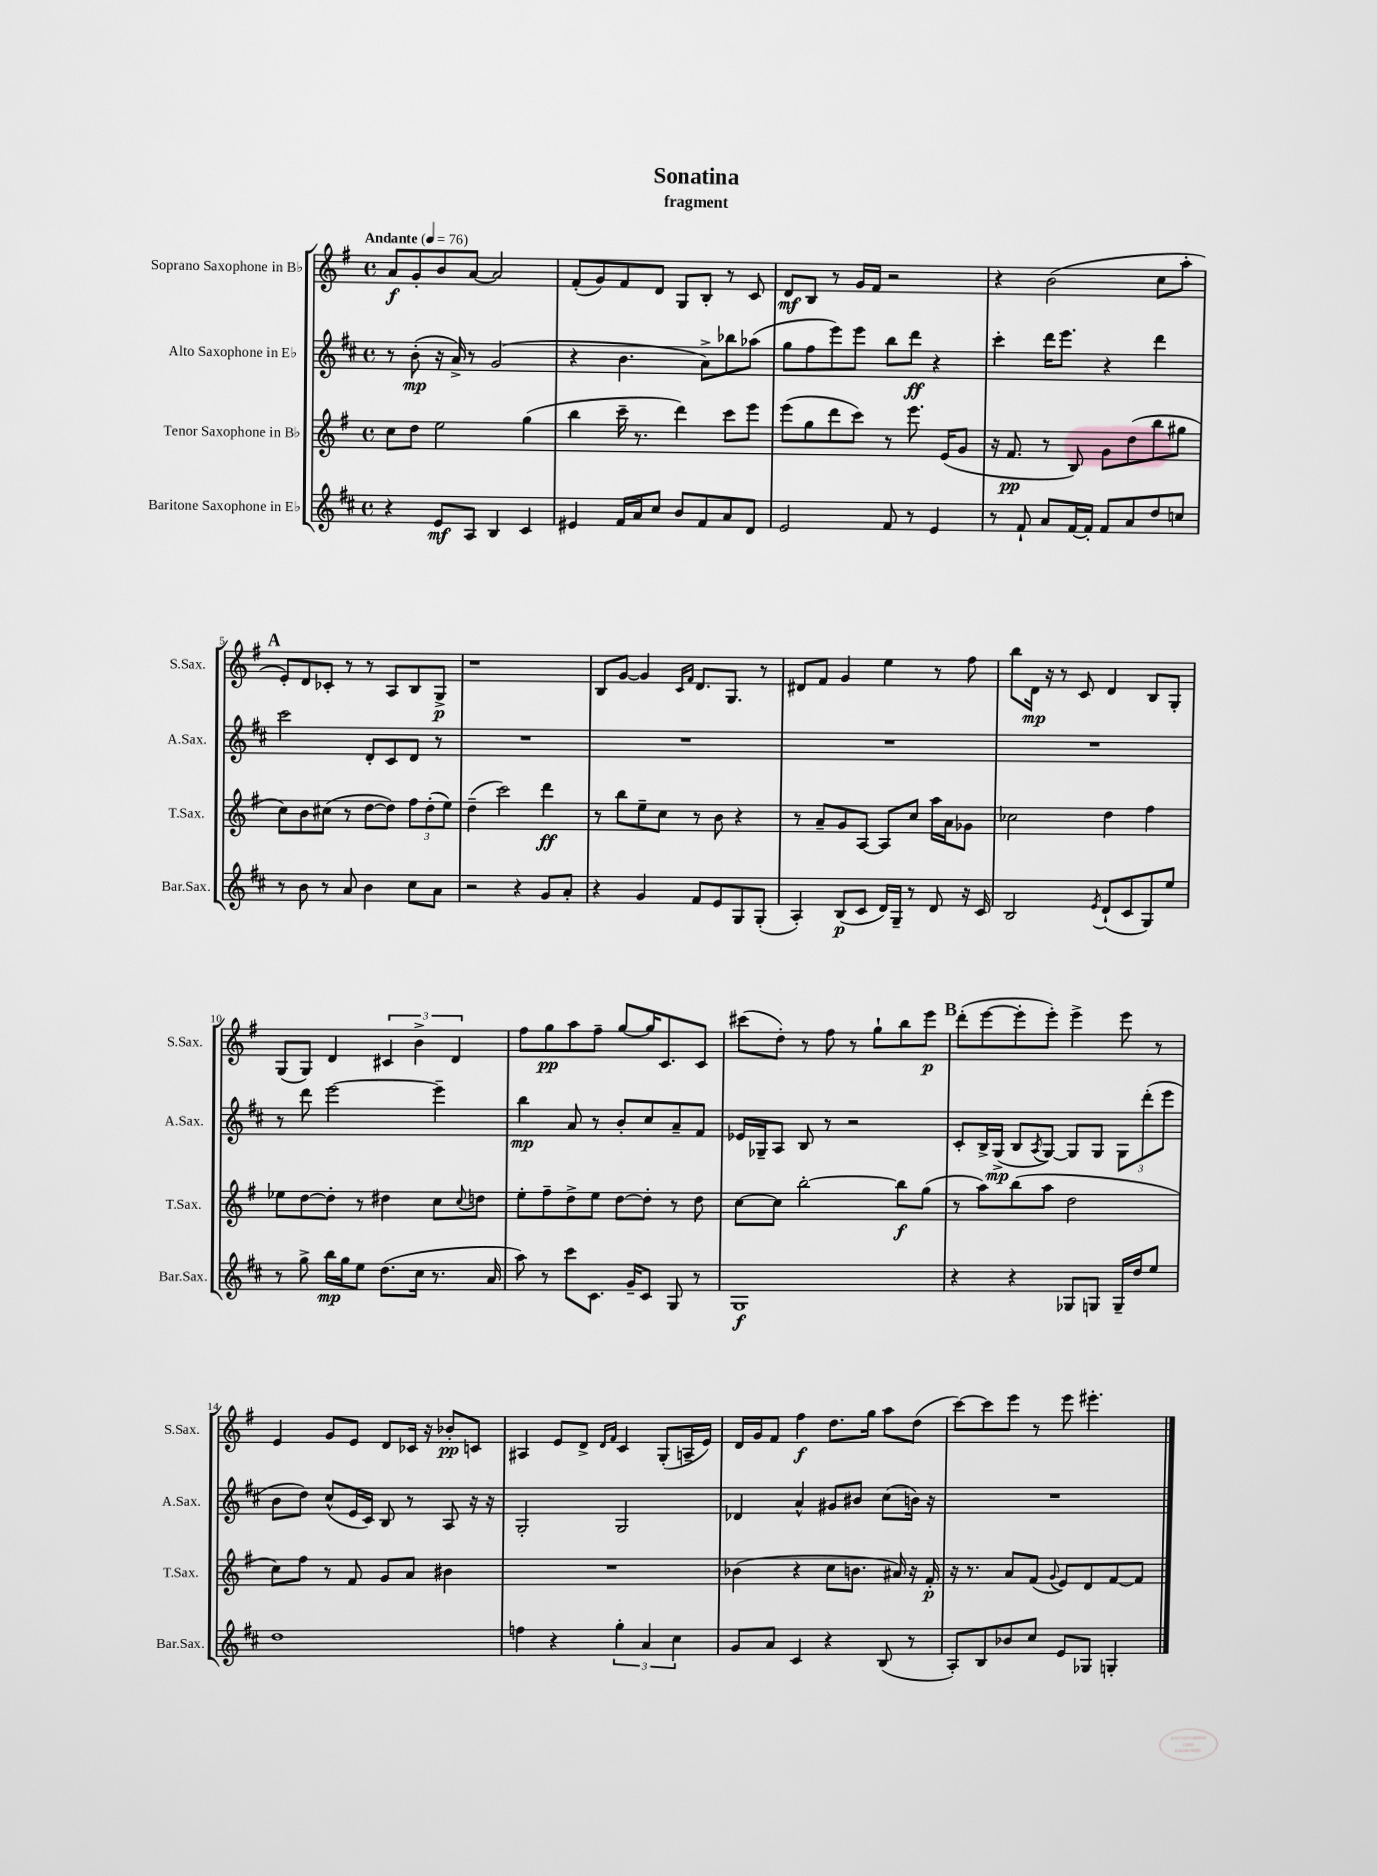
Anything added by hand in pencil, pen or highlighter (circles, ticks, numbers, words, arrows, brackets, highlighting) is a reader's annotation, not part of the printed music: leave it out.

**kern	**kern	**kern	**kern
*staff4	*staff3	*staff2	*staff1
*clefG2	*clefG2	*clefG2	*clefG2
*k[f#c#]	*k[f#]	*k[f#c#]	*k[f#]
*M4/4	*M4/4	*M4/4	*M4/4
*met(c)	*met(c)	*met(c)	*met(c)
*MM76	*MM76	*MM76	*MM76
4r	8cc\L	8r	8a/L
.	8dd\J	(8b'\	8g'/
8e/L	2ee\	16r	8b/
.	.	16a^/)	.
8A/J	.	8r	[8a/J
4B/	.	(2g/	2a/]
4c#/	(4gg\	.	.
=	=	=	=
4e#/	4bb\	4r	(8f#'/L
.	.	.	8g/)
16f#/LL	16ccc~\	4.b\	8f#/
16a/J	8.r	.	.
8cc#/J	.	.	8d/J
8b/L	4ddd\)	.	8G/L
8f#/	.	8a^\L)	8B'/J
8a/	8ccc\L	8bb-\	8r
8d/J	8eee\J	(8aa-\J	8c/
=	=	=	=
2e/	(8eee\L	8gg\L	8d/L
.	8gg\	8ff#\	8B/J
.	8ddd\	8eee\)	8r
.	8ccc\J)	8eee\J	16g/LL
.	.	.	16f#/JJ
8f#/	8r	8bb\L	2r
8r	8.eee\	8ddd\J	.
4e/	.	4r	.
.	(16e/LK	.	.
.	8g/J	.	.
=	=	=	=
8r	16r	4ccc#'\	4r
.	8.f#/	.	.
8f#`/	.	.	.
8a/L	8r	16ddd\LK	(2b\
.	.	8.eee\J	.
[16f#/L	8B/)	.	.
16f#'/]JJ	.	.	.
8f#/L	8g\L	4r	.
8a/	(8dd\	.	.
8dd/	8bb\	4ddd\	8cc\L
8cc/J	8gg#\J	.	8aa'\J
=	=	=	=
8r	8cc\L)	2ccc#\	8e'/L)
8b\	8b\	.	8d/
8r	(8cc#\J	.	8c-'/J
8a/	8r	.	8r
4b\	[8dd\L	8d'/L	8r
.	8dd\]J)	8c#/	8A/L
8cc#\L	12ff#\L	8d/J	8B/
.	(12dd'\	.	.
8a\J	.	8r	8G^/J
.	12ee\J)	.	.
=	=	=	=
2r	(4dd~\	1r	1r
.	2ccc\)	.	.
4r	.	.	.
8g/L	4ddd\	.	.
8a'/J	.	.	.
=	=	=	=
4r	8r	1r	8B/L
.	8bb\L	.	[8g/J
4g/	8ee~\	.	4g/]
.	8cc\J	.	.
.	.	.	16qqc/LL
.	.	.	16qqf#/JJ
8f#/L	8r	.	8.d/L
8e/	8b\	.	.
.	.	.	8.G/J
8G/	4r	.	.
(8G'/J	.	.	8r
=	=	=	=
4A'/)	8r	1r	8d#/L
.	8a~/L	.	8f#/J
(8B/L	8g/	.	4g/
8c#/J	[8A/J	.	.
16d/LL)	8A/]L	.	4ee\
16G~/JJ	.	.	.
8r	8cc/J	.	.
8d/	16aa\LL	.	8r
.	16a\J	.	.
16r	8g-\J	.	8ff#\
16c#/	.	.	.
=	=	=	=
2B/	2cc-\	1r	8bb\L
.	.	.	16d\Jk
.	.	.	16r
.	.	.	8r
.	.	.	8c/
8qe/	.	.	.
(8d`/L	4dd\	.	4d/
8c#/	.	.	.
8G/)	4ff#\	.	8B/L
8ee/J	.	.	8G'/J
=	=	=	=
8r	8ee-\L	8r	(8G/L
8gg^\	[8dd\	8ddd\	8G/J)
16bb\LL	8dd'\]J	[2eee\	4d/
16gg\J	.	.	.
8ee\J	8r	.	.
(8.dd\L	4dd#\	.	6c#/
.	.	.	6b^\
16cc#\Jk	.	.	.
8.r	8cc\L	4eee~\]	.
.	.	.	6d/
.	8qqcc/	.	.
.	8dd\J	.	.
16a/	.	.	.
=	=	=	=
8aa\)	8ee'\L	4bb\	8ff#\L
8r	8ff#~\	.	8gg\
8ccc#\L	8dd^\	8a/	8aa\
8.c#\J	8ee\J	8r	8ff#~\J
.	[8dd\L	8b'/L	[8gg/L
16g~/LK	.	.	.
8c#/J	8dd'\]J	8cc#/	16gg/]K
.	.	.	8.c/
8G/	8r	8a~/	.
8r	8dd\	8f#/J	8c/J
=	=	=	=
1G	[8cc\L	16e-/LL	(8ccc#\L
.	.	16G-~/J	.
.	8cc\]J	8A/J	8dd'\J)
.	[2bb'\	8B/	8r
.	.	8r	8ff#\
.	.	2r	8r
.	.	.	8gg`\L
.	8bb\]L	.	8bb\
.	(8gg\J	.	8eee\J
=	=	=	=
4r	8r	8c#'/L	(8ddd'\L
.	8aa\L)	16B^/L	[8eee\
.	.	(16G^/JJ	.
4r	(8bb\	8B/L	8eee'\]
.	.	8qA/	.
.	8aa\J	[8G/J)	8eee'\J)
8G-/L	2dd\	8G/]L	4eee^\
8G/J	.	8G/J	.
16G~/LL	.	12G\L	8eee\
16dd/J	.	.	.
.	.	(12ddd'\	.
8ee/J	.	.	8r
.	.	12eee\J	.
=	=	=	=
1dd	8cc\L)	8b\L	4e/
.	8ff#\J	8dd\J)	.
.	8r	(8cc#^^/L	8g/L
.	8f#/	16e/L	8e/J
.	.	16c#/JJ)	.
.	8g/L	8B/	8d/L
.	8a/J	8r	16c-/Jk
.	.	.	16r
.	4b#\	8A/	8b-'/L
.	.	16r	8c/J
.	.	16r	.
=	=	=	=
4ff\	1r	2G'/	4A#/
4r	.	.	8e/L
.	.	.	8d^/J
.	.	.	16qqd/LL
.	.	.	16qqf#/JJ
6gg'\	.	2G/	4c/
6a/	.	.	.
.	.	.	(8G'/L
6cc#\	.	.	.
.	.	.	16A~/L
.	.	.	16e/JJ)
=	=	=	=
8g/L	(4b-\	4d-/	16d/LL
.	.	.	16g/J
8a/J	.	.	8f#/J
4c#/	4r	4a^^/	4ff#\
4r	8cc\L	8g#/L	8.dd\L
.	8.b\J	8b#/J	.
.	.	.	16gg\Jk
(8B/	.	(8cc#\L	8aa\L
.	16a#/)	.	.
8r	16r	16b\Jk)	(8dd\J
.	16f#'/	16r	.
=	=	=	=
8A'/L)	16r	1r	[8ccc\L)
.	8.r	.	.
8B/	.	.	8ccc\]
8b-/	8a/L	.	8eee\J
8cc#/J	(8f#/J	.	8r
.	8qqg/	.	.
8e/L	8e/L)	.	8eee\
8G-/J	8d/	.	4.eee#'\
4G'/	[8f#/	.	.
.	8f#/]J	.	.
==	==	==	==
*-	*-	*-	*-
